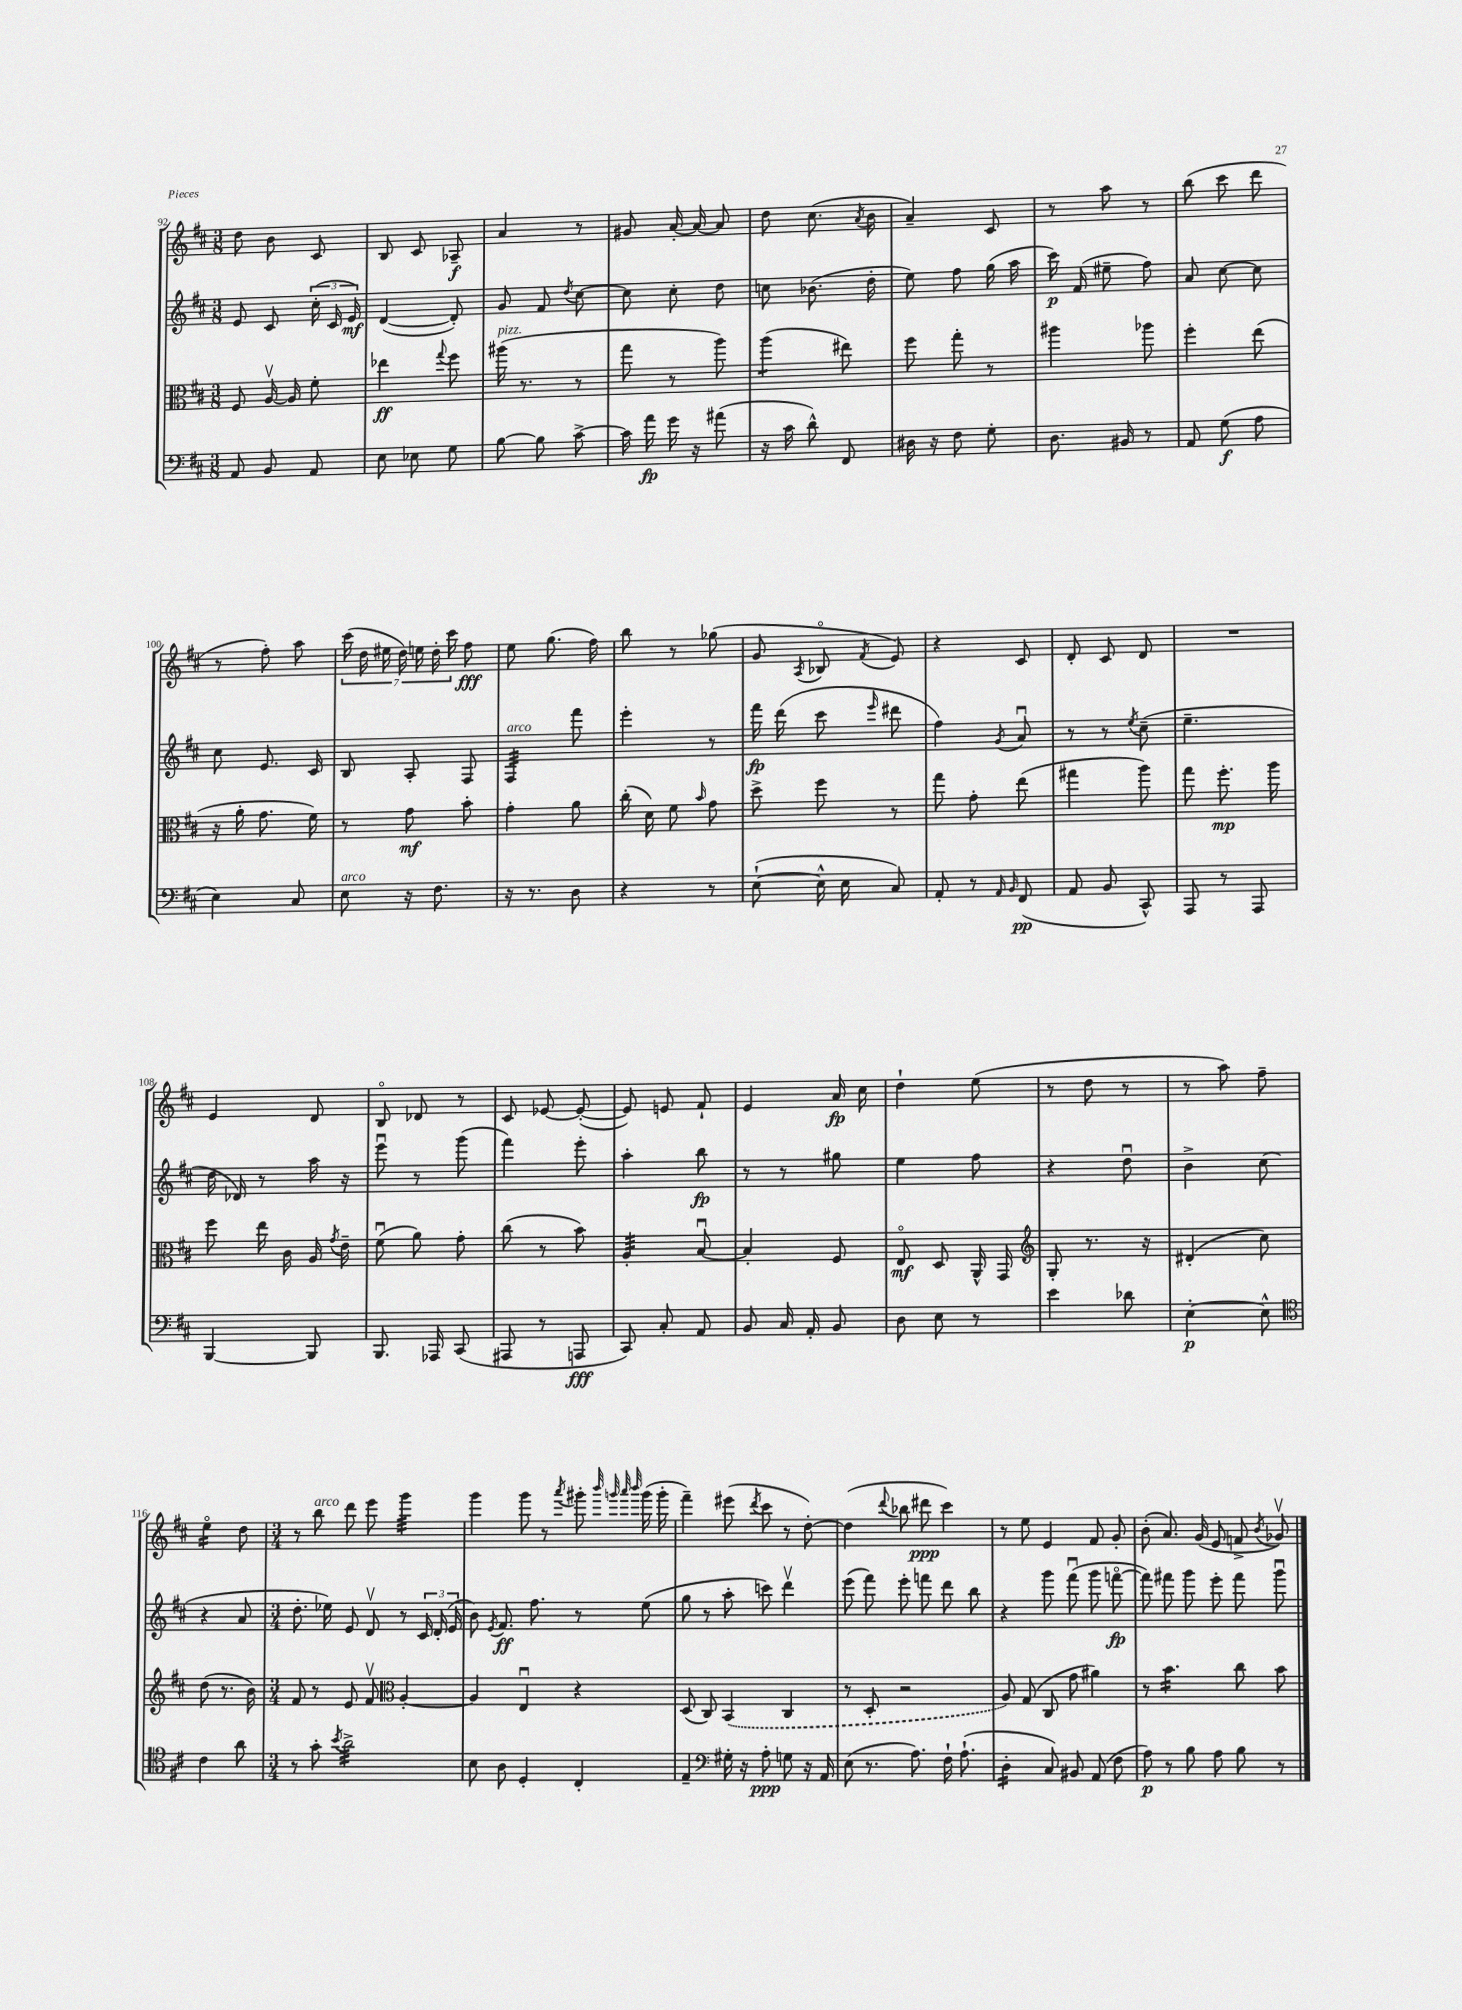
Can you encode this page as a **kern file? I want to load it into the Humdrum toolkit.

**kern	**kern	**kern	**kern
*staff4	*staff3	*staff2	*staff1
*clefF4	*clefC3	*clefG2	*clefG2
*k[f#c#]	*k[f#c#]	*k[f#c#]	*k[f#c#]
*M3/8	*M3/8	*M3/8	*M3/8
8AA	8F#	8e	8dd
8BB	[16Av	8c#	8b
.	16A]	.	.
8AA	8f#'	(24cc#'	8c#
.	.	24c#	.
.	.	24e)	.
=	=	=	=
8E	4ee-	([4d	8B
8E-	.	.	8c#
.	8qqgg	.	.
8G	8ff#	8d'])	8A-~
=	=	=	=
[8B	(16aa#	8g	4a
.	8.r	.	.
8B]	.	8f#	.
.	.	8qdd	.
[8c#^	8r	[8cc#	8r
=	=	=	=
16c#]	8gg	8cc#]	8g#
16a	.	.	.
16g	8r	8cc#'	[16a'
16r	.	.	16a_
(8a#	8aa)	8dd	8a]
=	=	=	=
16r	(4aa	8cc	8dd
16c#	.	.	.
8d^^)	.	(8.b-	(8.cc#
8FF#	8ee#)	.	.
.	.	.	8qa
.	.	16dd'	16b
=	=	=	=
16D#	8ff#	8ee)	4a~)
16r	.	.	.
8F#	8gg'	8ff#	.
8G'	8r	(16gg	8c#
.	.	16aa	.
=	=	=	=
8.D	4aa#	16ccc#)	8r
.	.	(16f#	.
.	.	8ee#~	8aa
16BB#	.	.	.
8r	8aa-	8ff#)	8r
=	=	=	=
8AA	4ff#'	8a	(8bb
(8G	.	[8cc#	8ccc#
8A	(8ee	8cc#]	8ddd
=	=	=	=
4E)	16r	8cc#	8r
.	16a'	.	.
.	8.g	8.e	8ff#')
8C#	.	.	8aa
.	16f#)	16c#	.
=	=	=	=
8E	8r	8B	(28ccc#
.	.	.	28dd
.	.	.	28ee#
.	.	.	28dd)
16r	8g	8A'	.
.	.	.	28ee
.	.	.	28dd'
8.F#	.	.	.
.	.	.	28ccc#
.	8b'	8F#	8ff#
=	=	=	=
16r	4g'	4F#	8ee
8.r	.	.	.
.	.	.	(8.gg
8D	8a	8fff#	.
.	.	.	16ff#)
=	=	=	=
4r	(16cc#'	4eee'	8bb
.	16d)	.	.
.	8f#	.	8r
.	16qqb	.	.
8r	8g	8r	(8gg-
=	=	=	=
([8E`	8dd^	16fff#	8g
.	.	(16ddd	.
.	.	.	8qA
16E^^]	8ff#	8ccc#	8B-o
16E	.	.	.
.	.	16qqeee	8qf#
8C#)	8r	8ddd#	8e)
=	=	=	=
8AA'	8gg	4ff#)	4r
8r	8g'	.	.
16qqAA	.	.	.
16qqBB	.	8qg	.
(8FF#	(8ee	8au	8c#
=	=	=	=
8AA	4gg#	8r	8d'
8BB	.	8r	8c#
.	.	8qee	.
8CC#^^)	8aa)	(8cc#~	8d
=	=	=	=
8AAA	8gg	4.ee~	4.r
8r	8.ff#'	.	.
8AAA	.	.	.
.	16aa	.	.
=	=	=	=
[4BBB	8ff#	16dd	4e
.	.	16d-)	.
.	16ee	8r	.
.	16c#	.	.
8BBB]	16A	16aa	8d
.	8qg	.	.
.	16e~	16r	.
=	=	=	=
8.BBB	(8f#u	8eeeu	8Bo
.	8a)	8r	8d-
16AAA-	.	.	.
(8CC#	8g'	(8ggg	8r
=	=	=	=
8AAA#	(8cc#	4fff#)	8c#
8r	8r	.	[8e-
8AAA	8b)	8eee'	(8e-'_
=	=	=	=
8CC#)	4A'	4aa'	8e-])
8C#'	.	.	8e
8AA	[8Bu	8bb	8f#`
=	=	=	=
8BB	4B']	8r	4e
16C#	.	8r	.
16AA'	.	.	.
8BB	8F#	8gg#	16a
.	.	.	16cc#
=	=	=	=
8D	8Eo	4ee	4dd`
8E	8D	.	.
8r	16AA^^	8ff#	(8ee
.	16GG	.	.
=	=	=	=
*	*clefG2	*	*
4e	8G'	4r	8r
.	8.r	.	8dd
8d-	.	8ddu	8r
.	16r	.	.
=	=	=	=
[4E'	(4d#'	4b^	8r
.	.	.	8aa)
8E^^]	8cc#)	(8cc#	8ff#~
=	=	=	=
*clefC4	*	*	*
4c#	(8dd	4r	4eeo
.	8.r	.	.
8a	.	8a	8dd
.	16b)	.	.
=	=	=	=
*M3/4	*M3/4	*M3/4	*M3/4
8r	8f#	8.dd'	8r
8g'	8r	.	8bb
.	.	16ee-)	.
8qb	.	.	.
2a^	8e	8e	8ddd
.	8f#v	8dv	8eee
*	*clefC3	*	*
.	[4A'	8r	4ggg
.	.	24c#	.
.	.	(24d'	.
.	.	24e	.
=	=	=	=
8B	4A]	8b)	4ggg
.	.	8qe	.
8A	.	8.f#	.
4D'	4Eu	.	8ggg
.	.	8.ff#	.
.	.	.	8r
.	.	.	8qaaa
4C#'	4r	8r	8ggg#'
.	.	.	32qqbbb
.	.	.	32qqggg
.	.	.	32qqaaa
.	.	.	32qqbbb
.	.	(8ee	(16ggg
.	.	.	16ggg'
=	=	=	=
4E~	(8D	8gg	4fff#~)
.	8C#)	8r	.
*clefF4	*	*	*
16G#'	(4BB	8aa'	(8eee#
16r	.	.	.
.	.	.	8qddd
8A'	.	8ccc)	8ccc#
8G	4C#	4dddv	8r
16r	.	.	[8dd')
16AA	.	.	.
=	=	=	=
(8E	8r	(8eee	(4dd]
8.r	8D'	8fff#)	.
.	.	.	8qqddd
.	2r	8eee'	8bb-
8.A)	.	.	.
.	.	8fff	8ddd#
16F#`	.	8ddd	4ccc#)
(8.A`	.	.	.
.	.	8bb	.
=	=	=	=
4D'	8A)	4r	8r
.	(8G	.	8ee
8C#)	8C#	8ggg	4e
8BB#	8g	(8fff#u	.
(8AA	4a#)	8ggg	8f#
8F#	.	[8fffo	8g'
=	=	=	=
8A)	8r	8fff])	(8b'
8r	4.b	8fff#	8.a)
8B	.	8ggg	.
.	.	.	(16g
8A	.	8eee'	8e
8B	8cc#	8fff#	8f^
.	.	.	8qb
8r	8b	8gggu	8g-v)
==	==	==	==
*-	*-	*-	*-
